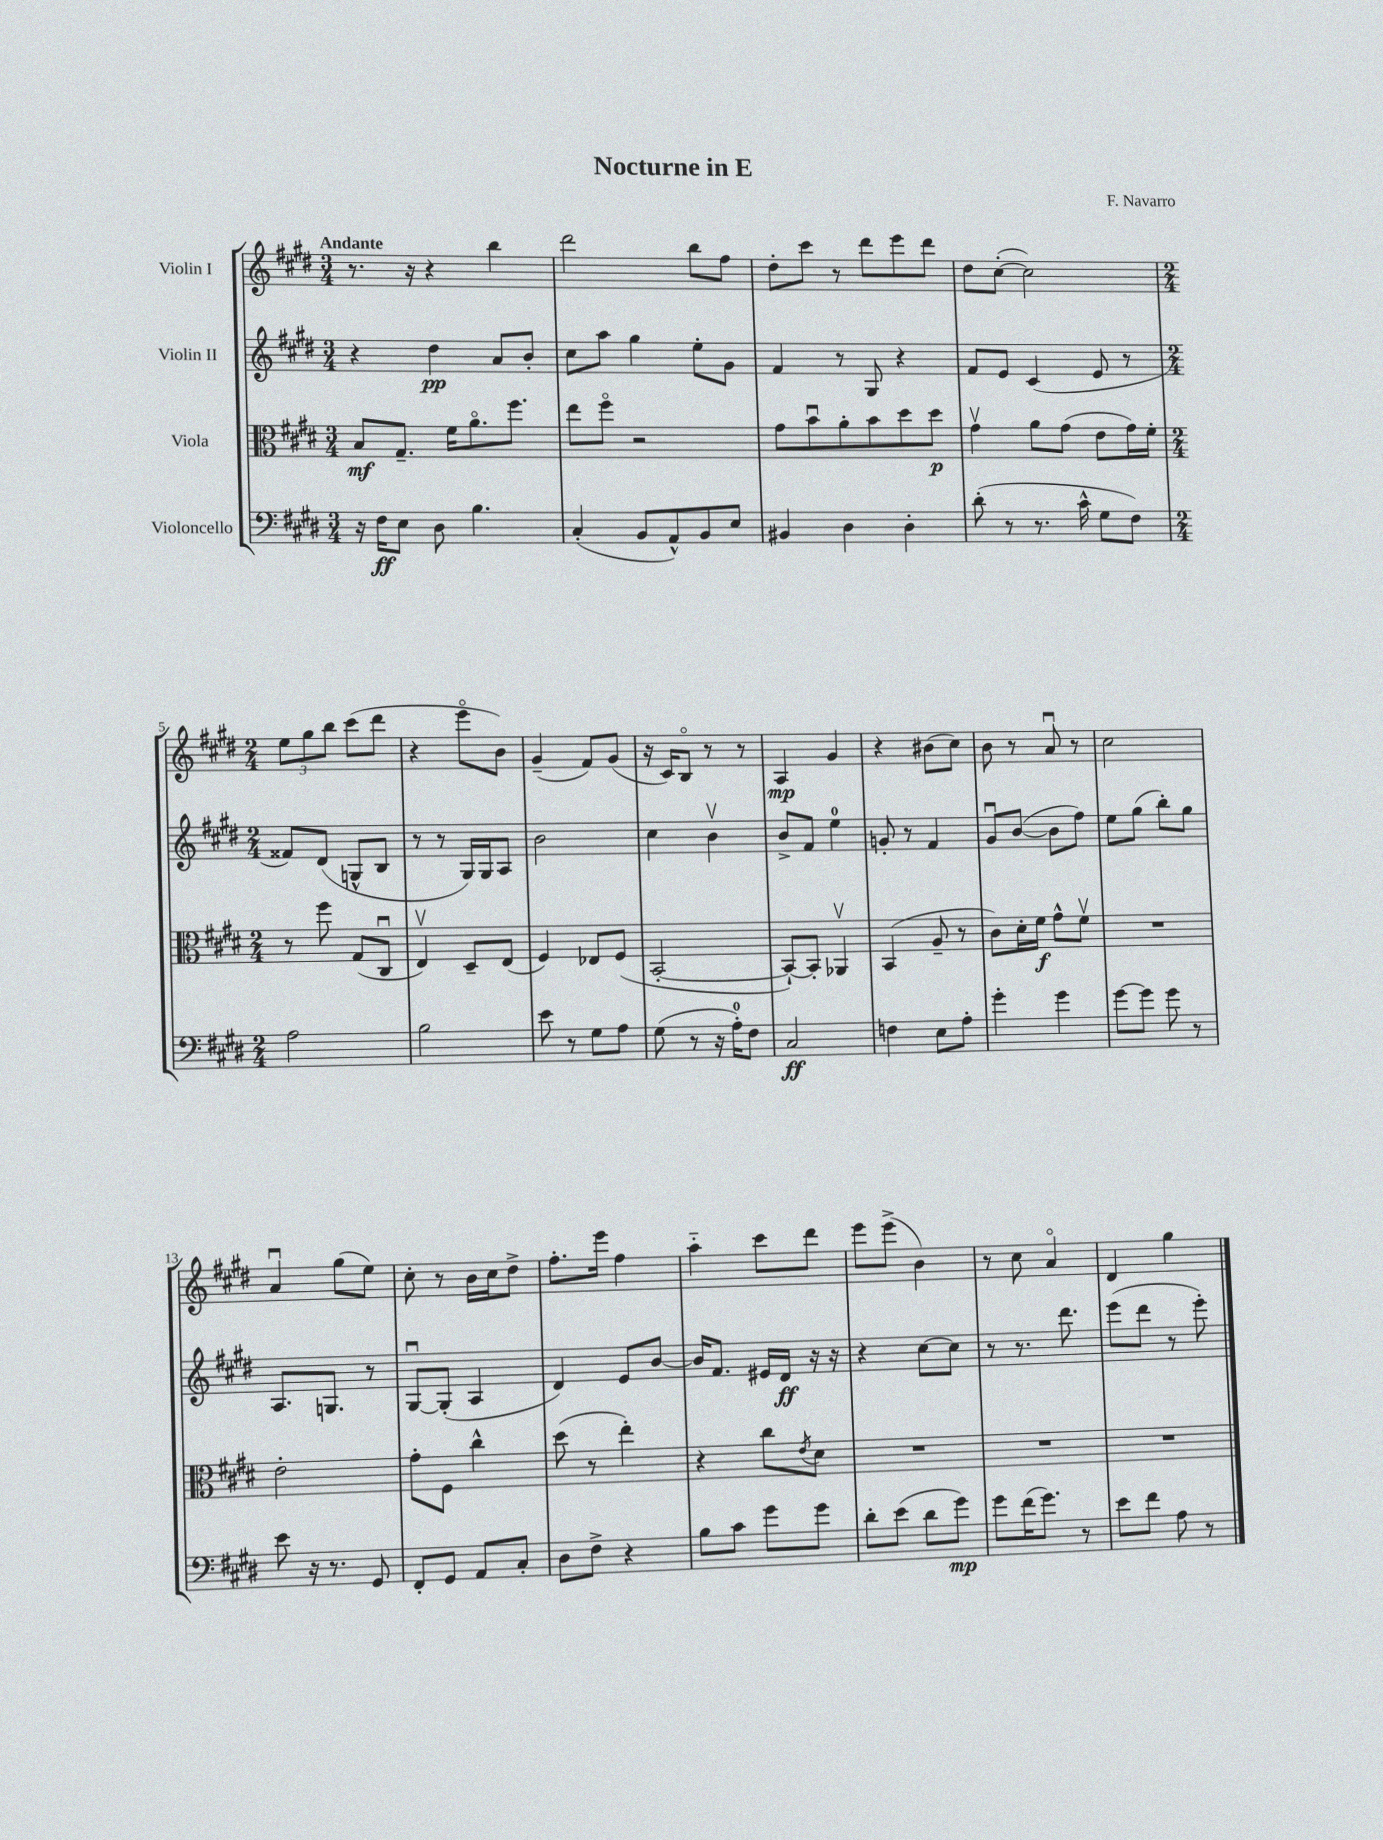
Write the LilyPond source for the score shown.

\header { title = "Nocturne in E" composer = "F. Navarro" }
<<
\new StaffGroup <<
\new Staff = "s0" \with { instrumentName = "Violin I" } {
    \clef treble \key e \major \numericTimeSignature \time 3/4 \tempo "Andante"
    r8. r16 r4 b''4 |
    dis'''2 b''8 fis''8 |
    dis''8-. cis'''8 r8 dis'''8 e'''8 dis'''8 |
    dis''8 cis''8~-.( cis''2) |
    \numericTimeSignature \time 2/4 \tuplet 3/2 { e''8 gis''8 b''8 } cis'''8( dis'''8 |
    r4 e'''8\flageolet b'8) |
    gis'4--( fis'8) gis'8( |
    r16 cis'16) b8\flageolet r8 r8 |
    a4\mp gis'4 |
    r4 bis'8( cis''8) |
    b'8 r8 a'8\downbow r8 |
    cis''2 |
    a'4\downbow gis''8( e''8) |
    cis''8-. r8 b'16 cis''16 dis''8-> |
    fis''8.-. e'''16 fis''4 |
    a''4-_ cis'''8 dis'''8 |
    e'''8 e'''8->( b'4) |
    r8 cis''8 a'4\flageolet |
    dis'4 gis''4 \bar "|." |
}
\new Staff = "s1" \with { instrumentName = "Violin II" } {
    \clef treble \key e \major \numericTimeSignature \time 3/4
    r4 dis''4\pp a'8 b'8-. |
    cis''8 a''8 gis''4 e''8-. gis'8 |
    fis'4 r8 gis8 r4 |
    fis'8 e'8 cis'4( e'8 r8 |
    \numericTimeSignature \time 2/4 fisis'8) dis'8( g8-^ b8 |
    r8 r8 gis16) gis16 a8 |
    b'2 |
    cis''4 b'4\upbow |
    b'8-> fis'8 e''4-0 |
    g'8-. r8 fis'4 |
    gis'8\downbow b'8~( b'8 fis''8) |
    e''8 gis''8( b''8-.) gis''8 |
    a8. g8. r8 |
    gis8~\downbow gis8-.( a4 |
    dis'4) e'8 b'8~ |
    b'16 fis'8. eis'16 dis'16\ff r16 r16 |
    r4 cis''8~ cis''8 |
    r8 r8. dis'''8. |
    e'''8( dis'''8 r8 e'''8-.) \bar "|." |
}
\new Staff = "s2" \with { instrumentName = "Viola" } {
    \clef alto \key e \major \numericTimeSignature \time 3/4
    b8\mf gis8.-- fis'16 a'8.\flageolet fis''8. |
    e''8 fis''8\flageolet r2 |
    gis'8 b'8\downbow a'8-. b'8 dis''8 dis''8\p |
    gis'4\upbow a'8 gis'8( e'8 gis'16) fis'16-. |
    \numericTimeSignature \time 2/4 r8 fis''8 gis8( cis8\downbow |
    e4\upbow) dis8-- e8( |
    fis4) ees8 fis8( |
    b,2~-. |
    b,8~-!) b,8-. aes,4\upbow |
    b,4( a8-- r8 |
    cis'8) dis'16-. fis'16\f gis'8-^ fis'8\upbow |
    R2 |
    e'2-. |
    gis'8-. fis8 cis''4-^ |
    dis''8( r8 e''4-.) |
    r4 cis''8 \acciaccatura { e'8 } dis'8 |
    R2 |
    R2 |
    R2 \bar "|." |
}
\new Staff = "s3" \with { instrumentName = "Violoncello" } {
    \clef bass \key e \major \numericTimeSignature \time 3/4
    r16 fis16\ff e8 dis8 b4. |
    cis4-.( b,8 a,8-^) b,8 e8 |
    bis,4 dis4 dis4-. |
    dis'8-.( r8 r8. cis'16-^ gis8 fis8) |
    \numericTimeSignature \time 2/4 a2 |
    b2 |
    e'8 r8 gis8 a8 |
    gis8( r8 r16 a16-0-.) fis8 |
    cis2\ff |
    f4 e8 a8-. |
    gis'4-. gis'4 |
    gis'8~ gis'8 gis'8 r8 |
    e'8 r16 r8. gis,8 |
    fis,8-. gis,8 a,8 cis8-. |
    dis8 fis8-> r4 |
    b8 cis'8 gis'8 gis'8 |
    dis'8-. e'8( dis'8 gis'8\mp) |
    gis'8 fis'16( gis'8.) r8 |
    e'8 fis'8 a8 r8 \bar "|." |
}
>>
>>
